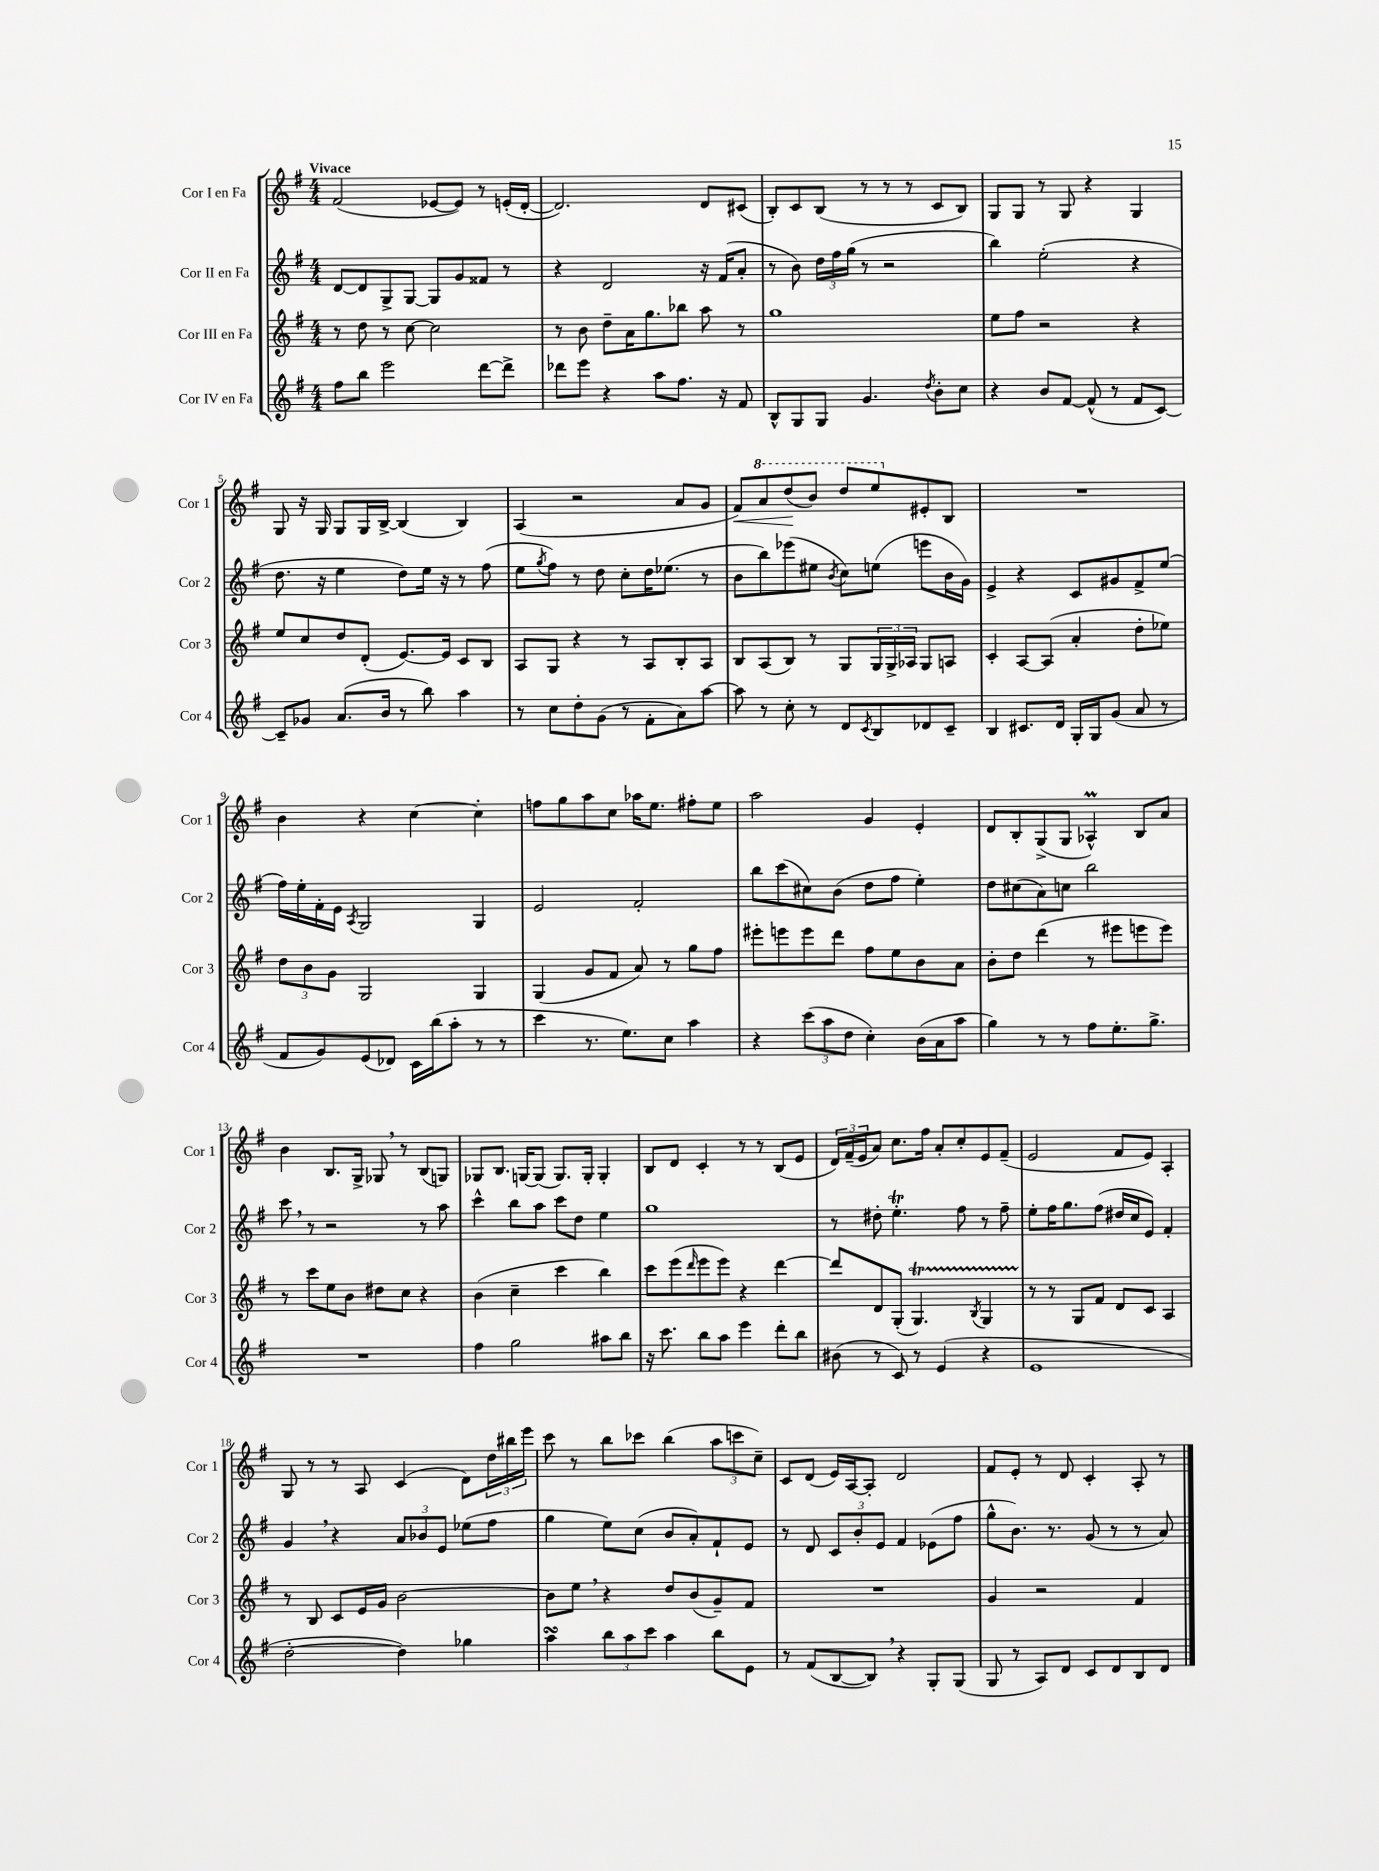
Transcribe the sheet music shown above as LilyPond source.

<<
\new StaffGroup <<
\new Staff = "s0" \with { instrumentName = "Cor I en Fa" shortInstrumentName = "Cor 1" } {
    \clef treble \key g \major \numericTimeSignature \time 4/4 \tempo "Vivace"
    fis'2( ees'8~ ees'8) r8 e'16-.( d'16~-. |
    d'2.) d'8 cis'8( |
    b8-.) c'8 b8( r8 r8 r8 c'8 b8) |
    g8 g8 r8 g8 r4 g4 |
    g8 r16 g16 g8 g16 b16~-> b4( b4) |
    a4( r2 a'8 g'8 |
    fis'8\<) \ottava #1 a''8 d'''8\!( b''8) d'''8 e'''8 \ottava #0 eis'8-. b8 |
    R1 |
    b'4 r4 c''4~ c''4-. |
    f''8 g''8 a''8 c''8 aes''16 e''8. fis''8-. e''8 |
    a''2 g'4 e'4-. |
    d'8 b8-. g8->( g8 aes4-^\prall) b8 a'8 |
    b'4 b8. g16-> ges8 \breathe r8 b8( g8) |
    ges8 b8. g16~ g8( g8.) g16-. g4-. |
    b8 d'8 c'4-. r8 r8 b8( e'8 |
    \tuplet 3/2 { d'16) fis'16--( e'16 } a'8) c''8. fis''16 a'8-. c''8-. e'8 fis'8--( |
    e'2 fis'8 e'8) a4-. |
    g8 r8 r8 a8 c'4( d'8) \tuplet 3/2 { d''16 bis''16 e'''16 } |
    c'''8 r8 b''8 ces'''8 b''4( \tuplet 3/2 { a''8 c'''8 c''8--) } |
    c'8 d'8( e'16) a16~ a8-. d'2 |
    fis'8 e'8-. r8 d'8 c'4-. a8-. r8 \bar "|." |
}
\new Staff = "s1" \with { instrumentName = "Cor II en Fa" shortInstrumentName = "Cor 2" } {
    \clef treble \key g \major \numericTimeSignature \time 4/4
    d'8~ d'8 g8-> g8~ g8 g'8 fisis'8 r8 |
    r4 d'2 r16 fis'16( a'8-. |
    r8 b'8) \tuplet 3/2 { d''16 fis''16 g''16( } r8 r2 |
    b''4) e''2-.( r4 |
    d''8. r16 e''4 d''8) e''16 r16 r8 fis''8( |
    e''8 \acciaccatura { g''8 } fis''8) r8 d''8 c''8-. d''16 ees''8.( r8 |
    b'8 b''8) ees'''8( eis''8 \acciaccatura { b'8 } c''8) e''8( e'''8 b'16 g'16) |
    e'4-> r4 c'8 gis'8 fis'8-> e''8( |
    fis''16) e''16-. fis'16-. e'16 \acciaccatura { a8 } g2 g4 |
    e'2 fis'2-. |
    b''8 c'''8( cis''8) b'8( d''8 fis''8 e''4-.) |
    d''8 cis''8( a'8) c''8 b''2 |
    c'''8 \breathe r8 r2 r8 a''8 |
    c'''4-^ b''8 a''8 c'''8 d''8 e''4 |
    g''1 |
    r8 dis''8-. e''4.-.\trill fis''8 r8 fis''8-- |
    e''8-. fis''16 g''8. fis''8( dis''16 c''16 e'8) fis'4-. |
    g'4 \breathe r4 \tuplet 3/2 { a'8 bes'8 e'8 } ees''8( fis''8 |
    g''4 e''8) c''8( b'8 a'8-.) fis'8-! e'8 |
    r8 d'8 \tuplet 3/2 { c'8 b'8-. e'8 } fis'4 ees'8( fis''8 |
    g''8-^ b'8.) r8. g'8( r8 r8 a'8) \bar "|." |
}
\new Staff = "s2" \with { instrumentName = "Cor III en Fa" shortInstrumentName = "Cor 3" } {
    \clef treble \key g \major \numericTimeSignature \time 4/4
    r8 d''8 r8 c''8~ c''2 |
    r8 b'8 d''8-- a'16 g''8. bes''8 a''8 r8 |
    g''1 |
    e''8 fis''8 r2 r4 |
    e''8 c''8 d''8 d'8-.( e'8.~) e'16 c'8 b8 |
    a8 g8 r4 r8 a8 b8-. a8 |
    b8 a8( b8) r8 g8 \tuplet 3/2 { g16 g16-> aes16 } g8 a8 |
    c'4-. a8~ a8( a'4-. d''8-. ees''8) |
    \tuplet 3/2 { d''8 b'8 g'8 } g2 g4 |
    g4( g'8 fis'8 a'8) r8 g''8 fis''8 |
    eis'''8-. e'''8 e'''8 d'''8 fis''8 e''8 b'8 a'8 |
    b'8-. d''8 d'''4( r8 eis'''8 e'''8 e'''8) |
    r8 c'''8 e''8 b'8 dis''8 c''8 r4 |
    b'4( c''4-- c'''4 b''4) |
    c'''8 e'''8( \grace { d'''16 } e'''8 e'''8) r4 d'''4~ |
    d'''8 d'8 g8-.( g4.\startTrillSpan) \acciaccatura { b8 } g4 |
    r8\stopTrillSpan r8 g8 fis'8 d'8 c'8 a4 |
    r8 b8 c'8 e'16 g'16 b'2~ |
    b'8 e''8 \breathe r4 d''8 b'8( g'8--) fis'8 |
    R1 |
    g'4 r2 fis'4 \bar "|." |
}
\new Staff = "s3" \with { instrumentName = "Cor IV en Fa" shortInstrumentName = "Cor 4" } {
    \clef treble \key g \major \numericTimeSignature \time 4/4
    fis''8 b''8 e'''2 d'''8~ d'''8-> |
    des'''8 e'''8 r4 a''8 fis''8. r16 fis'8 |
    b8-^ g8 g8 g'4. \acciaccatura { d''8 } b'8-. c''8 |
    r4 b'8 fis'8~ fis'8-^( r8 fis'8 c'8~) |
    c'8-- ges'8 a'8.( b'16 r8 b''8) a''4 |
    r8 c''8 d''8-. g'8( r8 fis'8-. a'8) a''8~ |
    a''8 r8 c''8-. r8 d'8 \acciaccatura { c'8 } b8 des'8 c'8-- |
    b4 cis'8. d'16 g16-. g16 g'8( a'8 r8 |
    fis'8 g'8) e'8( des'8) c'16 b''16( a''8-. r8 r8 |
    c'''4 r8. e''8.) c''8 a''4 |
    r4 \tuplet 3/2 { c'''8( a''8 d''8 } c''4-.) b'16( a'16 a''8 |
    g''4) r8 r8 fis''8 e''8.-. g''8.-> |
    R1 |
    fis''4 g''2 ais''8 b''8 |
    r16 c'''8. b''8 a''8 e'''4 d'''8-. b''8 |
    bis'8( r8 c'8) r8 e'4( r4 |
    e'1 |
    d''2~-. d''4) ges''4 |
    a''4\turn \tuplet 3/2 { b''8 a''8 c'''8 } a''4 b''8 e'8 |
    r8 fis'8( b8~ b8) \breathe r4 g8-. g8( |
    g8 r8 a8) d'8 c'8 d'8 b8 d'8 \bar "|." |
}
>>
>>
